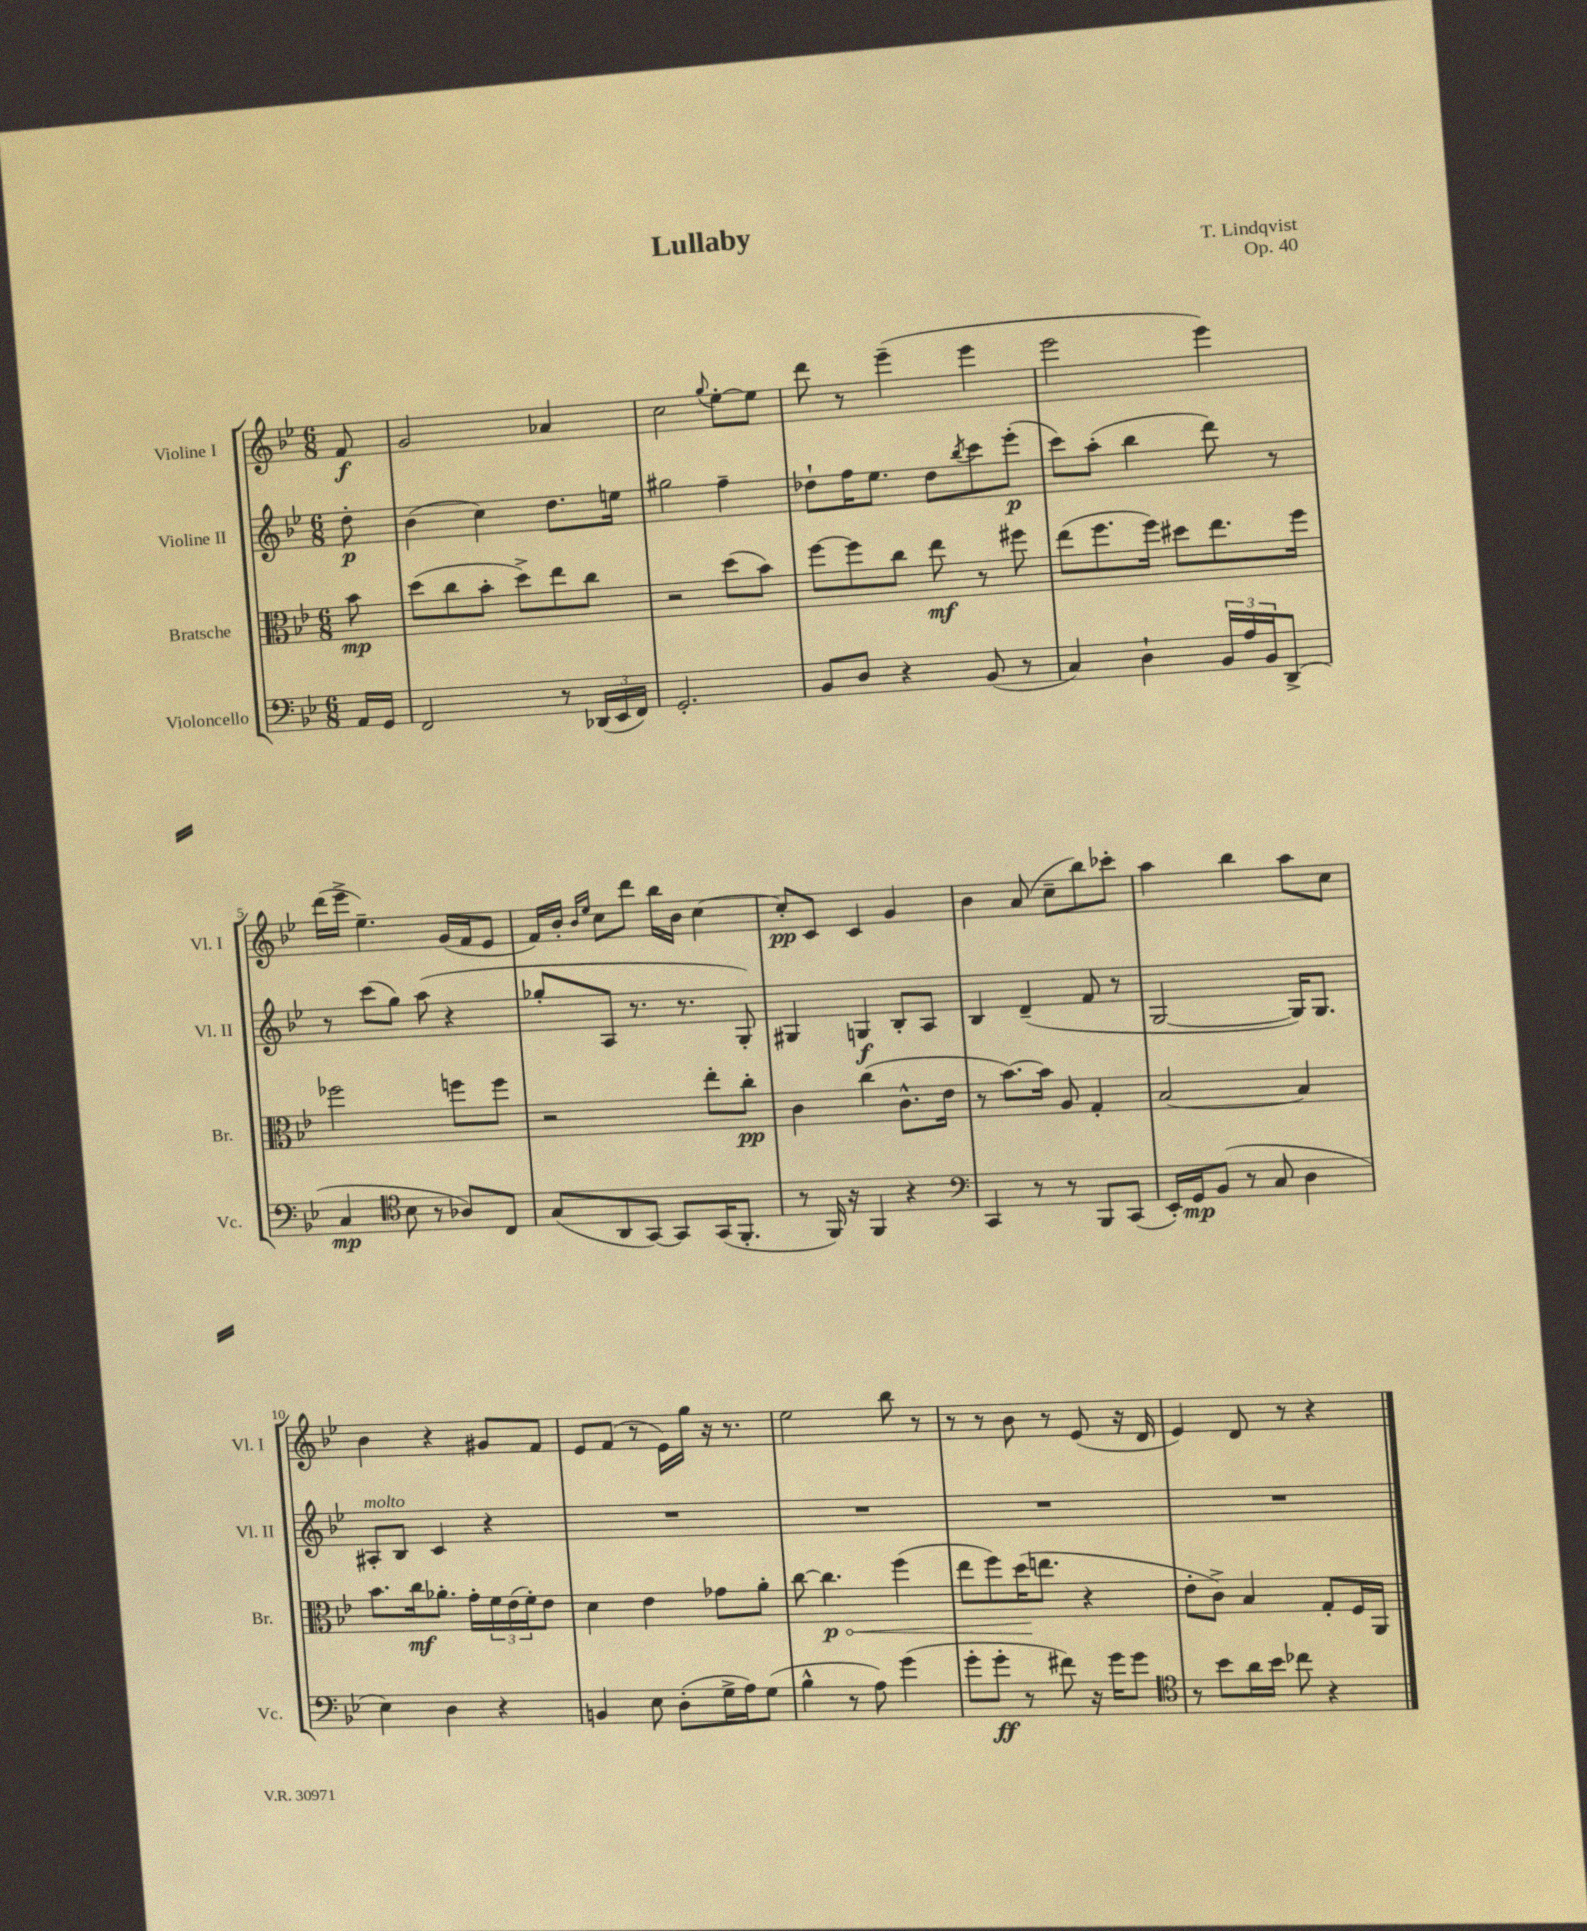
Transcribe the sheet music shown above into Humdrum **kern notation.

**kern	**dynam	**kern	**dynam	**kern	**dynam	**kern	**dynam
*part4	*part4	*part3	*part3	*part2	*part2	*part1	*part1
*staff4	*staff4	*staff3	*staff3	*staff2	*staff2	*staff1	*staff1
*I"Violoncello	*	*I"Bratsche	*	*I"Violine II	*	*I"Violine I	*
*I'Vc.	*	*I'Br.	*	*I'Vl. II	*	*I'Vl. I	*
*clefF4	*	*clefC3	*	*clefG2	*	*clefG2	*
*k[b-e-]	*	*k[b-e-]	*	*k[b-e-]	*	*k[b-e-]	*
*M6/8	*	*M6/8	*	*M6/8	*	*M6/8	*
=	=	=	=	=	=	=	=
16AA/LL	.	8b-\	mp	8dd'\	p	8f/	f
16GG/JJ	.	.	.	.	.	.	.
=1	=1	=1	=1	=1	=1	=1	=1
2FF/	.	(8dd\L	.	(4b-\	.	2g/	.
.	.	8cc\	.	.	.	.	.
.	.	8b-'\J	.	4cc\)	.	.	.
.	.	8dd^\L)	.	.	.	.	.
8r	.	8ee-\	.	8.dd\L	.	4a-X/	.
(24DD-X/LL	.	8cc\J	.	.	.	.	.
24EE-/	.	.	.	.	.	.	.
.	.	.	.	16een\Jk	.	.	.
24FF/JJ)	.	.	.	.	.	.	.
=2	=2	=2	=2	=2	=2	=2	=2
2.GG'/	.	2r	.	2gg#X\	.	2cc\	.
.	.	.	.	.	.	8qqgg/	.
.	.	(8dd\L	.	4ff~\	.	[8ee-'\L	.
.	.	8b-\J)	.	.	.	8ee-\J]	.
=3	=3	=3	=3	=3	=3	=3	=3
8BB-/L	.	[8ff\L	.	8dd-X`\L	.	8ddd\	.
8D/J	.	8ff\]	.	16ff\K	.	8r	.
.	.	.	.	8.ee-\J	.	.	.
4r	.	8cc\J	.	.	.	(4eee-~\	.
.	.	8ee-\	mf	8dd-\L	.	.	.
.	.	.	.	8qbb-/	.	.	.
(8BB-/	.	8r	.	8ccc\	.	4eee-\	.
8r	.	8ff#X\	.	(8eee-'\J	p	.	.
=4	=4	=4	=4	=4	=4	=4	=4
4C/)	.	(8ee-\L	.	8ccc\L)	.	2eee-\	.
.	.	8.ff\	.	(8aa'\J	.	.	.
4D`\	.	.	.	4bb-\	.	.	.
.	.	16ff\Jk)	.	.	.	.	.
.	.	8dd#X\L	.	.	.	.	.
24BB-/LL	.	8.ee-\	.	8ddd\)	.	4eee-\)	.
24A/	.	.	.	.	.	.	.
24BB-/J	.	.	.	.	.	.	.
(8DD^/J	.	.	.	8r	.	.	.
.	.	16ff\Jk	.	.	.	.	.
!!LO:LB:g=z
=5	=5	=5	=5	=5	=5	=5	=5
4C/	mp	2ff-X\	.	8r	.	(16ddd\LL	.
.	.	.	.	.	.	16eee-^\JJ	.
.	.	.	.	(8ccc\L	.	4.ee-~\)	.
*clefC4	*	*	*	*	*	*	*
8B-\	.	.	.	8gg\J)	.	.	.
8r	.	.	.	(8aa\	.	.	.
8A-X/L)	.	8ffn\L	.	4r	.	(16g/LL	.
.	.	.	.	.	.	16f/J	.
8C/J	.	8ff\J	.	.	.	8e-/J	.
=6	=6	=6	=6	=6	=6	=6	=6
(8G/L	.	2r	.	8gg-X'/L	.	16f/LL)	.
.	.	.	.	.	.	16b-'/JJ	.
.	.	.	.	.	.	16qqb-/LL	.
.	.	.	.	.	.	16qqee-/JJ	.
8AA/	.	.	.	8A/J	.	8cc\L	.
[8GG/J)	.	.	.	8.r	.	8ddd\J	.
8GG/L]	.	.	.	.	.	16bb-\LL	.
.	.	.	.	8.r	.	16b-\JJ	.
(16GG/K	.	8ee-'\L	.	.	.	[4cc\	.
8.FF'/J	.	.	.	.	.	.	.
.	.	8cc'\J	pp	8G'/)	.	.	.
=7	=7	=7	=7	=7	=7	=7	=7
8r	.	4c\	.	4G#X/	.	8cc'/L]	pp
16FF/)	.	.	.	.	.	8c/J	.
16r	.	.	.	.	.	.	.
4FF/	.	(4cc\	.	4Gn/	f	4c/	.
4r	.	8.c^^\L	.	8B-'/L	.	4g/	.
.	.	.	.	8A/J	.	.	.
.	.	16e-\Jk	.	.	.	.	.
=8	=8	=8	=8	=8	=8	=8	=8
*clefF4	*	*	*	*	*	*	*
4CC/	.	8r	.	4B-/	.	4b-\	.
.	.	[8.b-\L)	.	.	.	.	.
8r	.	.	.	(4d~/	.	(8a/	.
.	.	16b-\Jk]	.	.	.	.	.
8r	.	8A/	.	.	.	8cc~\L	.
8BBB-/L	.	4G'/	.	8f/	.	8bb-\)	.
(8CC/J	.	.	.	8r	.	8ccc-X'\J	.
=9	=9	=9	=9	=9	=9	=9	=9
16EE-'/LL)	.	[2B-/	.	[2G/	.	4aa\	.
16GG/J	mp	.	.	.	.	.	.
(8BB-/J	.	.	.	.	.	.	.
8r	.	.	.	.	.	4bb-\	.
8C/	.	.	.	.	.	.	.
4D\	.	4B-/]	.	16G/KL])	.	8aa\L	.
.	.	.	.	8.G/J	.	.	.
.	.	.	.	.	.	8cc\J	.
!!LO:LB:g=z
=10	=10	=10	=10	=10	=10	=10	=10
!	!	!	!	!LO:TX:a:i:t=molto	!	!	!
4E-\)	.	8.b-\L	.	8A#X'/L	.	4b-\	.
.	.	.	.	8B-/J	.	.	.
.	.	16cc\k	mf	.	.	.	.
4D\	.	8.a-X'\J	.	4c/	.	4r	.
.	.	16g'\LL	.	.	.	.	.
4r	.	24f\	.	4r	.	8g#X/L	.
.	.	(24e-\	.	.	.	.	.
.	.	24f'\J)	.	.	.	.	.
.	.	8e-\J	.	.	.	8f/J	.
=11	=11	=11	=11	=11	=11	=11	=11
4BBn/	.	4d\	.	2.r	.	8e-/L	.
.	.	.	.	.	.	(8f/J	.
8E-\	.	4e-\	.	.	.	8r	.
(8D'\L	.	.	.	.	.	16e-\LL)	.
.	.	.	.	.	.	16gg\JJ	.
16G^\L	.	8g-X\L	.	.	.	16r	.
16A\J)	.	.	.	.	.	8.r	.
(8G\J	.	8a'\J	.	.	.	.	.
=12	=12	=12	=12	=12	=12	=12	=12
4B-^^\	.	[8cc\	.	2.r	.	2ee-\	.
!	!	!	!LO:HP:b	!	!	!	!
.	.	4.cc\]	< p	.	.	.	.
8r	.	.	.	.	.	.	.
8A\)	.	.	.	.	.	.	.
(4g\	.	(4ff\	.	.	.	8bb-\	.
.	.	.	.	.	.	8r	.
=13	=13	=13	=13	=13	=13	=13	=13
8g'\L	.	8ee-\L	.	2.r	.	8r	.
8g'\J	ff	8ff\)	.	.	.	8r	.
8r	.	(16dd\K	.	.	.	8b-\	.
.	.	8.een\J	[	.	.	.	.
8f#X\)	.	.	.	.	.	8r	.
16r	.	4r	.	.	.	(8e-/	.
16g\KL	.	.	.	.	.	.	.
8g\J	.	.	.	.	.	16r	.
.	.	.	.	.	.	16d/	.
=14	=14	=14	=14	=14	=14	=14	=14
*clefC4	*	*	*	*	*	*	*
8r	.	8e-'\L	.	2.r	.	4e-/)	.
8b-\L	.	8c^\J)	.	.	.	.	.
16a\L	.	4B-/	.	.	.	8d/	.
16b-\JJ	.	.	.	.	.	.	.
8cc-X\	.	.	.	.	.	8r	.
4r	.	8G'/L	.	.	.	4r	.
.	.	16F/L	.	.	.	.	.
.	.	16AA/JJ	.	.	.	.	.
==	==	==	==	==	==	==	==
*-	*-	*-	*-	*-	*-	*-	*-
